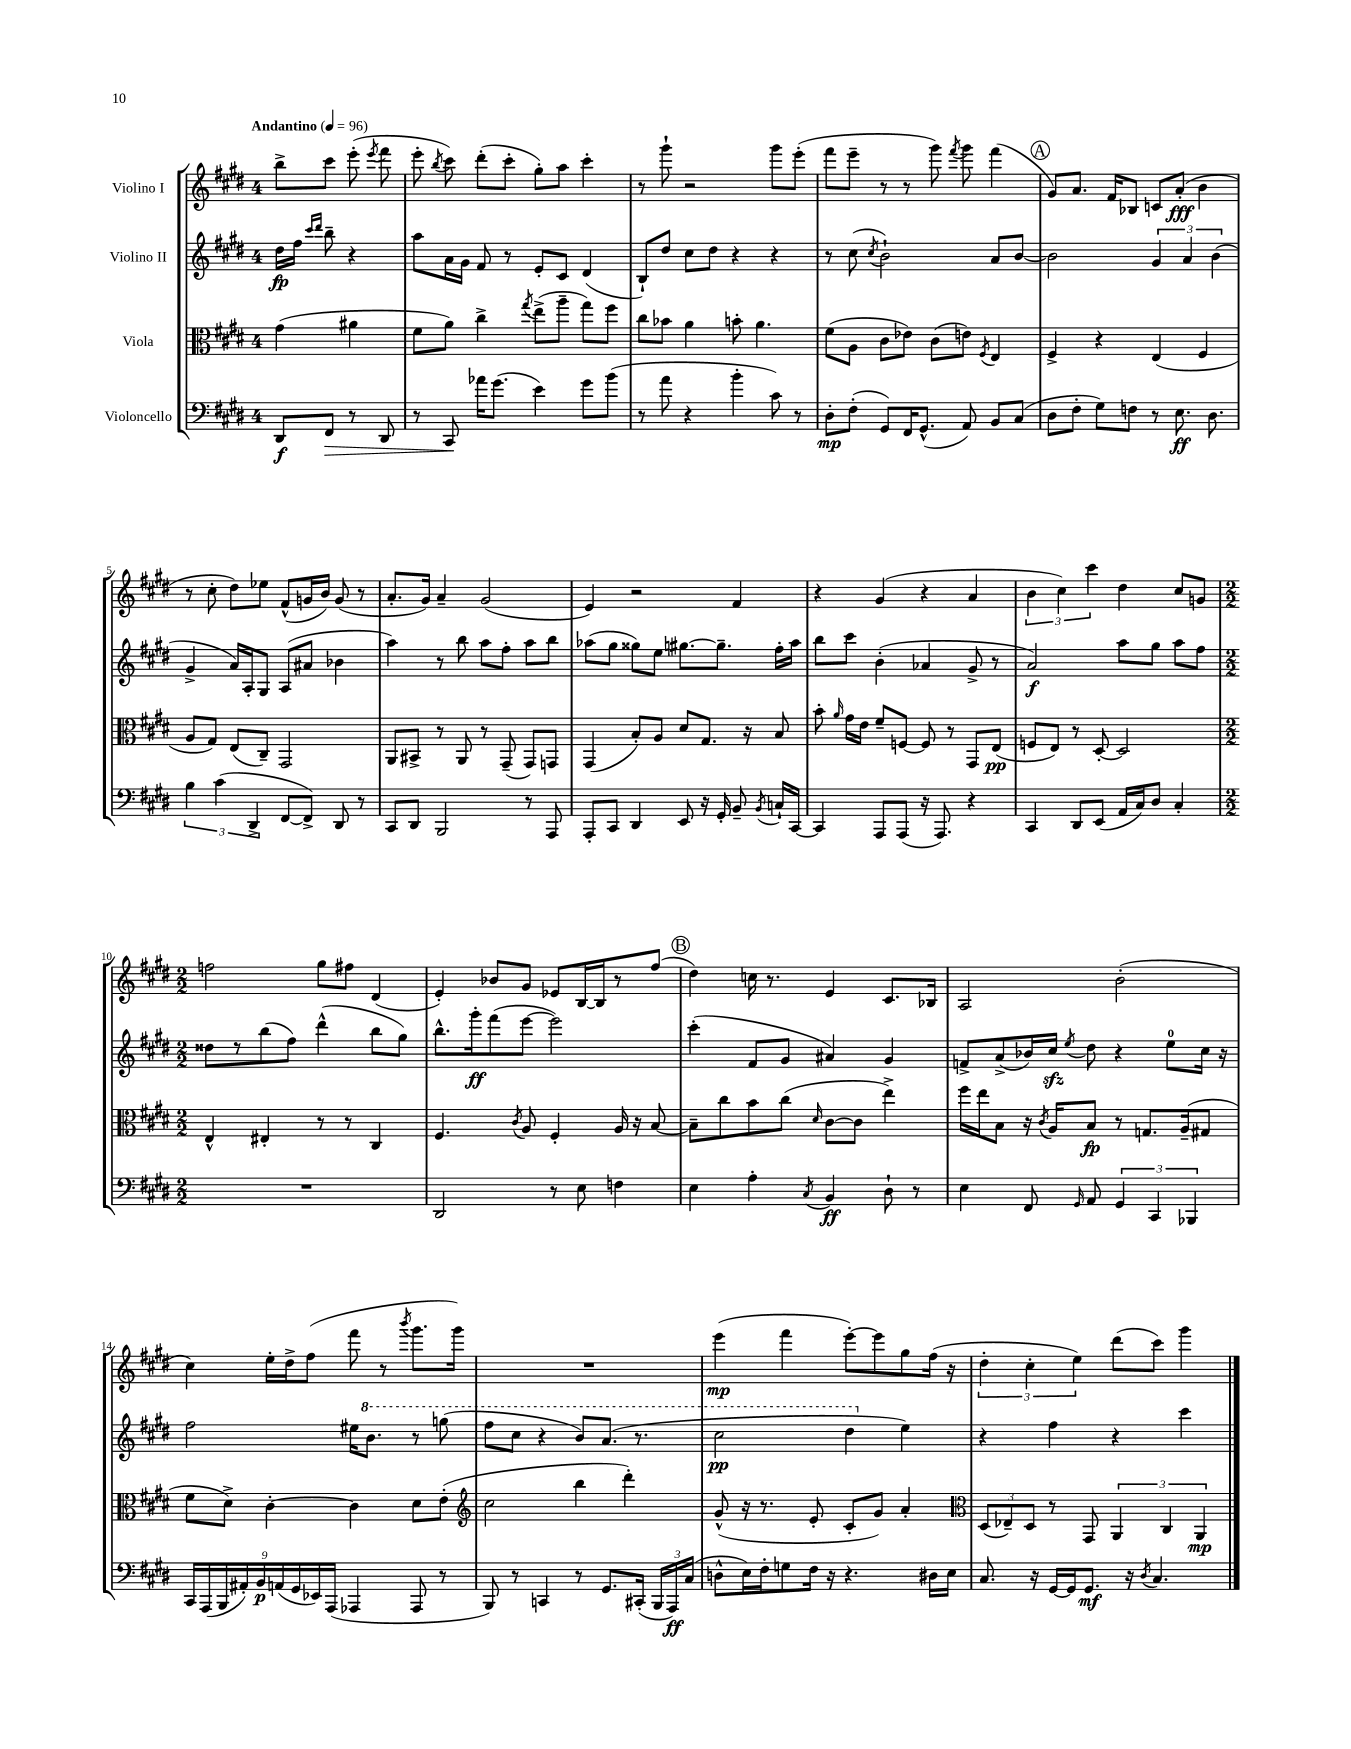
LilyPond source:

<<
\new StaffGroup <<
\new Staff = "s0" \with { instrumentName = "Violino I" } {
    \clef treble \key e \major \once \override Staff.TimeSignature.style = #'single-digit \time 4/4 \partial 2 \tempo "Andantino" 4 = 96
    \autoBeamOff b''8[-> cis'''8] e'''8-.( \acciaccatura { e'''8 } fis'''8 |
    e'''8-. \acciaccatura { b''8 } cis'''8) dis'''8[-.( cis'''8]-. gis''8[-.) a''8] cis'''4-. |
    r8 gis'''8-! r2 gis'''8[ e'''8]-.( |
    fis'''8[ e'''8]-- r8 r8 gis'''8) \acciaccatura { fis'''8 } gis'''8 fis'''4( |
    \mark \markup { \circle "A" } gis'8[) a'8.] fis'16[ bes8] c'8[ a'8]-.\fff( b'4 |
    r8 cis''8-. dis''8[) ees''8] fis'8[-^( g'16 b'16]) g'8( r8 |
    a'8.[-. gis'16]) a'4-- gis'2( |
    e'4) r2 fis'4 |
    r4 gis'4( r4 a'4 |
    \tuplet 3/2 { b'4 cis''4) cis'''4 } dis''4 cis''8[ g'8] |
    \numericTimeSignature \time 2/2 f''2 gis''8[ fis''8] dis'4( |
    e'4-.) bes'8[ gis'8] ees'8[ b16~ b16 r8 fis''8]( |
    \mark \markup { \circle "B" } dis''4) c''16 r8. e'4 cis'8.[ bes16] |
    a2 b'2-.( |
    cis''4) e''16[-. dis''16-> fis''8]( fis'''8 r8 \acciaccatura { b'''8 } gis'''8.[ gis'''16]) |
    R1 |
    e'''4\mp( fis'''4 e'''8[~-.) e'''8 gis''8 fis''16]( r16 |
    \tuplet 3/2 { dis''4-. cis''4-. e''4) } dis'''8[( cis'''8]) gis'''4 \bar "|." |
}
\new Staff = "s1" \with { instrumentName = "Violino II" } {
    \clef treble \key e \major \once \override Staff.TimeSignature.style = #'single-digit \time 4/4 \partial 2
    \autoBeamOff dis''16[\fp fis''16] \grace { cis'''16[ dis'''16] } b''8-- r4 |
    a''8[ a'16 gis'16] fis'8 r8 e'8[-. cis'8] dis'4( |
    b8[-!) dis''8] cis''8[ dis''8] r4 r4 |
    r8 cis''8( \acciaccatura { cis''8 } b'2-!) a'8[ b'8]~ |
    \mark \markup { \circle "A" } b'2 \tuplet 3/2 { gis'4 a'4 b'4( } |
    gis'4-> a'16[) a16-. gis8] a8[( ais'8] bes'4 |
    a''4) r8 b''8 a''8[ fis''8]-. a''8[ b''8] |
    aes''8[( gis''8] gisis''8[) e''8] gis''8.[~ gis''8.]-- fis''16[-. aes''16] |
    b''8[ cis'''8] b'4-.( aes'4 gis'8-> r8 |
    a'2\f) a''8[ gis''8] a''8[ fis''8] |
    \numericTimeSignature \time 2/2 disis''8[ r8 b''8( fis''8]) dis'''4-^( b''8[ gis''8]) |
    b''8.[-^ gis'''16-.\ff fis'''8( e'''8]~ e'''2) |
    \mark \markup { \circle "B" } cis'''4-.( fis'8[ gis'8] ais'4) gis'4 |
    f'8[-> a'8->( bes'16) cis''16]\sfz \acciaccatura { e''8 } dis''8 r4 e''8[-0 cis''16] r16 |
    fis''2 eis''16[ \ottava #1 b''8.] r8 g'''8( |
    fis'''8[ cis'''8] r4 b''8[) a''8.]( r8. |
    cis'''2\pp dis'''4 \ottava #0 e''4) |
    r4 fis''4 r4 cis'''4 \bar "|." |
}
\new Staff = "s2" \with { instrumentName = "Viola" } {
    \clef alto \key e \major \once \override Staff.TimeSignature.style = #'single-digit \time 4/4 \partial 2
    \autoBeamOff gis'4( ais'4 |
    fis'8[ a'8]) cis''4-> \acciaccatura { gis''8 } e''8[->( a''8]-- gis''8[) fis''8] |
    cis''8[ bes'8] a'4 b'8-. a'4. |
    fis'8[( a8] cis'8[ ees'8]) cis'8[( e'8]) \acciaccatura { fis8 } e4 |
    \mark \markup { \circle "A" } fis4-> r4 e4( fis4 |
    a8[ gis8]) e8[( cis8]--) gis,2 |
    a,8[ bis,8]-> r8 a,8 r8 gis,8--( gis,8[) g,8] |
    gis,4( b8[-.) a8] dis'8[ gis8.] r16 b8 |
    b'8-. \grace { a'16 } gis'16[ e'16] fis'8[-- f8]~ f8 r8 gis,8[ e8]\pp( |
    f8[ e8]) r8 dis8~-. dis2 |
    \numericTimeSignature \time 2/2 e4-^ eis4-. r8 r8 cis4 |
    fis4. \acciaccatura { cis'8 } a8 fis4-. a16 r16 b8~ |
    \mark \markup { \circle "B" } b8[-- cis''8 b'8 cis''8]( \grace { dis'16 } cis'8[~ cis'8] e''4->) |
    fis''16[ e''16 b8] r16 \acciaccatura { cis'8 } a16[ b8]\fp r8 g8.[ a16--( gis8] |
    fis'8[ dis'8]->) cis'4~-. cis'4 dis'8[ e'8]-.( |
    \clef treble cis''2 b''4 dis'''4-.) |
    gis'8-^( r16 r8. e'8-. cis'8[-. gis'8]) a'4-. |
    \clef alto \tuplet 3/2 { dis8[( ees8--) dis8] } r8 gis,8 \tuplet 3/2 { a,4 cis4 a,4\mp } \bar "|." |
}
\new Staff = "s3" \with { instrumentName = "Violoncello" } {
    \clef bass \key e \major \once \override Staff.TimeSignature.style = #'single-digit \time 4/4 \partial 2
    \autoBeamOff dis,8[\f fis,8]\> r8 dis,8 |
    r8 cis,8\! aes'16[ gis'8.]( e'4) gis'8[ b'8]( |
    r8 a'8 r4 b'4-. cis'8) r8 |
    dis8[-.\mp fis8]-.( gis,8[) fis,16 gis,8.]-^( a,8) b,8[ cis8]( |
    \mark \markup { \circle "A" } dis8[ fis8]-. gis8[) f8] r8 e8.\ff dis8. |
    \tuplet 3/2 { b4 cis'4( dis,4-> } fis,8[~ fis,8]->) dis,8 r8 |
    cis,8[ dis,8] b,,2 r8 a,,8 |
    a,,8[-. cis,8] dis,4 e,8 r16 gis,16-. b,8-- \acciaccatura { b,8 } c16[-! cis,16]~ |
    cis,4 a,,8[ a,,8]( r16 a,,8.) r4 |
    cis,4 dis,8[ e,8]( a,16[ cis16) dis8] cis4-. |
    \numericTimeSignature \time 2/2 R1 |
    dis,2 r8 e8 f4 |
    \mark \markup { \circle "B" } e4 a4-. \acciaccatura { cis8 } b,4\ff dis8-! r8 |
    e4 fis,8 \grace { gis,16 } a,8 \tuplet 3/2 { gis,4 cis,4 bes,,4 } |
    \tuplet 9/8 { cis,16[ a,,16( b,,16 ais,16-.) b,16\p a,16( gis,16 ees,16) a,,16]( } aes,,4 aes,,8 r8 |
    b,,8) r8 c,4 r8 gis,8.[ cis,16]-.( \tuplet 3/2 { b,,16[ a,,16\ff) cis16]( } |
    d8[-^ e16) fis16-. g8 fis16] r16 r4. dis16[ e16] |
    cis8. r16 gis,16[~ gis,16 gis,8.]\mf r16 \acciaccatura { dis8 } cis4. \bar "|." |
}
>>
>>
